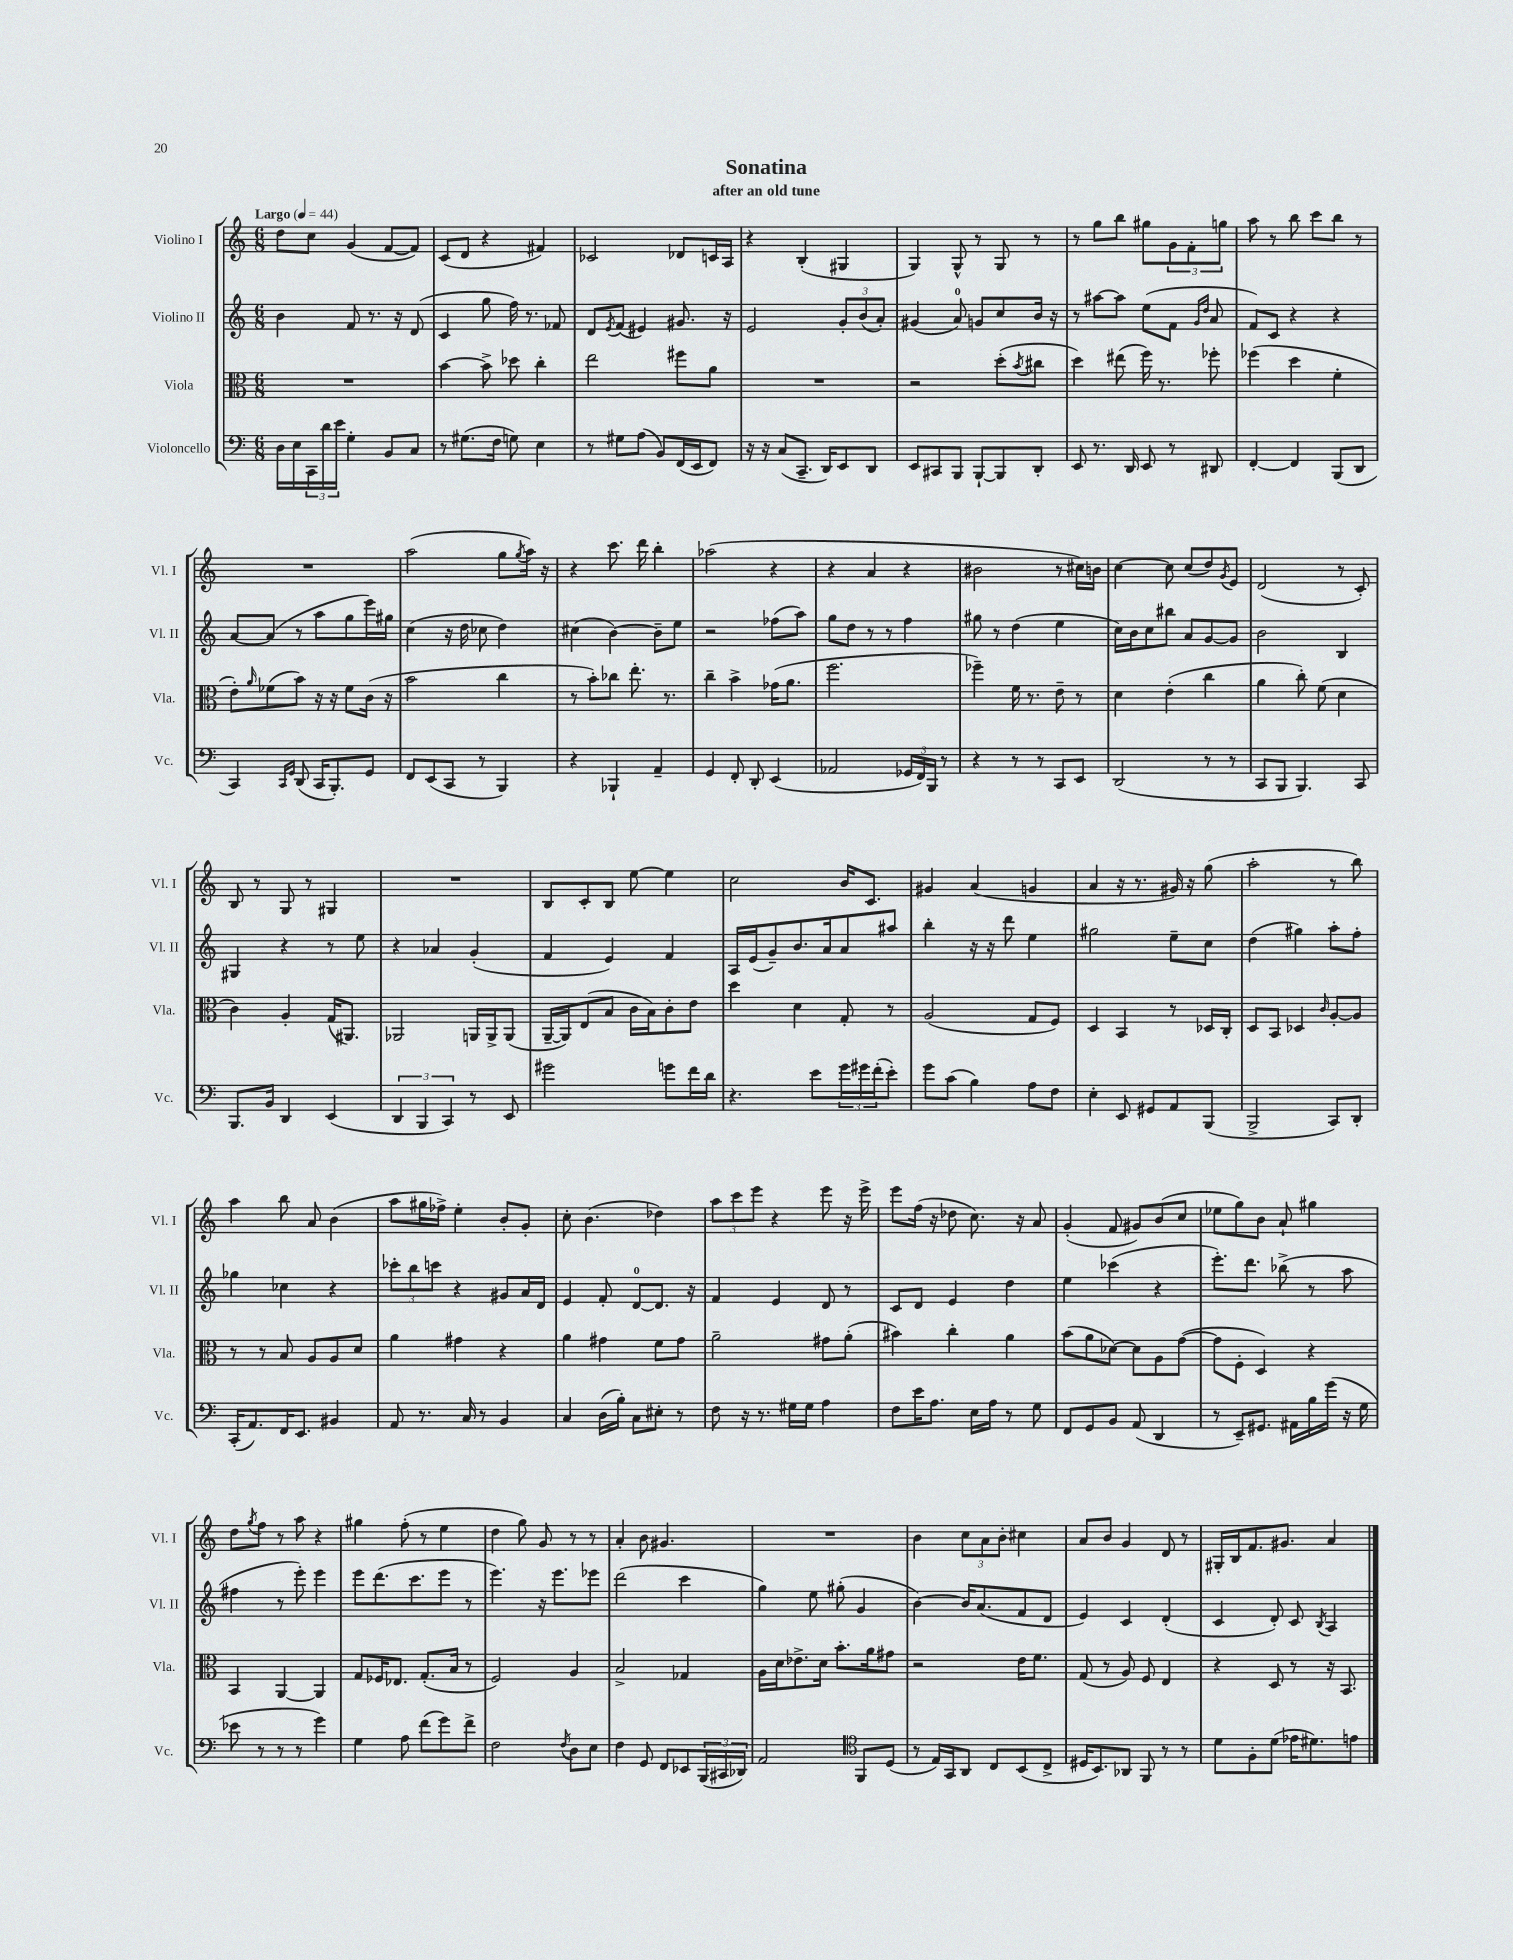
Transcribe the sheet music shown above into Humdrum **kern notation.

**kern	**kern	**kern	**kern
*part4	*part3	*part2	*part1
*staff4	*staff3	*staff2	*staff1
*I"Violoncello	*I"Viola	*I"Violino II	*I"Violino I
*I'Vc.	*I'Vla.	*I'Vl. II	*I'Vl. I
*clefF4	*clefC3	*clefG2	*clefG2
*k[]	*k[]	*k[]	*k[]
*M6/8	*M6/8	*M6/8	*M6/8
*MM44	*MM44	*MM44	*MM44
=1	=1	=1	=1
!	!	!	!LO:TX:a:B:t=Largo
16D\LL	2.r	4b\	8dd\L
16E\	.	.	.
24CC\	.	.	8cc\J
24d\	.	.	.
24e\JJ	.	.	.
4G'\	.	8f/	(4g/
.	.	8.r	.
8BB/L	.	.	[8f/L
.	.	16r	.
8C/J	.	(8d/	8f/J])
=2	=2	=2	=2
8r	[4b\	4c/	(8c/L
(8.G#X\L	.	.	8d/J
.	8b^\]	8gg\	4r
16F\Jk	.	.	.
8Gn\)	8dd-X\	16ff\)	.
.	.	8.r	.
4E\	4cc'\	.	4f#X/)
.	.	8f-X/	.
=3	=3	=3	=3
8r	2ee\	8d/L	2c-X/
.	.	8qe/	.
8G#X\L	.	(8f/J	.
(8A\J	.	4e#X/)	.
8BB/L)	.	.	.
(16FF/L	8ff#X\L	8.g#X/	8d-X/L
16EE/J	.	.	.
8FF/J)	8a\J	.	16cn/L
.	.	16r	16A/JJ
=4	=4	=4	=4
16r	2.r	2e/	4r
16r	.	.	.
(8C/L	.	.	.
8.CC~/J	.	.	(4B'/
16DD/KL)	.	.	.
8EE/	.	12g'/L	4G#X/
.	.	(12b/	.
8DD/J	.	.	.
.	.	12a'/J)	.
=5	=5	=5	=5
8EE/L	2r	(4g#X/	4G/)
8CC#X/	.	.	.
8BBB/J	.	8a/)	8G^^/
[8BBB`/L	.	8gn/L	8r
8BBB/]	(8dd'\L	8cc/	8G/
.	8qb/	.	.
8DD'/J	8cc#X\J	16b/Jk	8r
.	.	16r	.
=6	=6	=6	=6
8EE/	4dd\)	8r	8r
8.r	.	[8aa#X\L	8gg\L
.	(8ee#X\	8aa#\J]	8bb\J
16DD/	.	.	.
8EE/	16ff\)	(8ee\L	8gg#X\L
.	8.r	.	.
8r	.	8f\J	12g\
.	.	.	12f'\
.	.	16qqg/LL	.
.	.	16qqdd/JJ	.
8DD#X/	8ff-X'\	8a/	.
.	.	.	12ggn\J
=7	=7	=7	=7
[4FF'/	(4ff-X\	8f/L)	8aa\
.	.	8c/J	8r
4FF/]	4dd\	4r	8bb\
.	.	.	8ccc\L
(8BBB/L	4f'\	4r	8bb\J
8DD/J	.	.	8r
!!LO:LB:g=z
=8	=8	=8	=8
4CC/)	8e'\L)	[8a/L	2.r
.	16qqa/	.	.
.	(8f-X\	(8a/J]	.
16qqCC/LL	.	.	.
16qqGG/JJ	.	.	.
(8DD/	8b\J)	8r	.
16CC/KL	16r	8aa\L	.
8.BBB'/)	16r	.	.
.	8f-\L	8gg\	.
8GG/J	(16c\Jk	16eee\L)	.
.	16r	16gg#X\JJ	.
=9	=9	=9	=9
8FF/L	2b\	(4cc\	(2aa\
(8EE/	.	.	.
8CC/J	.	16r	.
.	.	16dd\	.
8r	.	8cc-X\	.
4BBB/)	4cc\	4dd\)	8gg\L
.	.	.	8qgg/
.	.	.	16aa\Jk)
.	.	.	16r
=10	=10	=10	=10
4r	8r	(4cc#X\	4r
.	8b'\L)	.	.
4BBB-X`/	8cc-X\J	[4b\)	8.ccc\
.	8.ee'\	.	.
.	.	.	16ddd\
4AA~/	.	8b~\L]	4bb'\
.	8.r	.	.
.	.	8ee\J	.
=11	=11	=11	=11
4GG/	4cc~\	2r	(2aa-X\
8FF'/	4b^\	.	.
8DD'/	.	.	.
(4EE/	(16g-X\KL	(8ff-X\L	4r
.	8.a\J	.	.
.	.	8aa\J)	.
=12	=12	=12	=12
2AA-X/	2.ff\	8gg\L	4r
.	.	8dd\J	.
.	.	8r	4a/
.	.	8r	.
24GG-X/LL	.	4ff\	4r
24FF/)	.	.	.
24BBB/JJ	.	.	.
8r	.	.	.
=13	=13	=13	=13
4r	4ff-X~\)	8gg#X\	2b#X\
.	.	8r	.
8r	16f\	(4dd\	.
.	8.r	.	.
8r	.	.	.
8CC/L	8e~\	4ee\	8r
8EE/J	8r	.	16cc#X\LL)
.	.	.	16bn\JJ
=14	=14	=14	=14
(2DD/	4d\	16cc\LL)	[4cc\
.	.	16b\J	.
.	.	8cc\	.
.	(4e'\	8bb#X\J	8cc\]
.	.	8a/L	(8cc/L
8r	4cc\	[8g/	8dd/)
.	.	.	8qg/
8r	.	8g/J]	8e/J
=15	=15	=15	=15
8CC/L	4a\	2b\	(2d/
8BBB/J	.	.	.
4.BBB/)	8cc'\)	.	.
.	(8f\	.	.
.	4d\	4B/	8r
8CC/	.	.	8c'/)
!!LO:LB:g=z
=16	=16	=16	=16
8.BBB/L	4c\)	4G#X/	8B/
.	.	.	8r
16BB/Jk	.	.	.
4DD/	4A'/	4r	8G/
.	.	.	8r
(4EE/	(16G/KL	8r	4G#X/
.	8.AA#X/J)	.	.
.	.	8ee\	.
=17	=17	=17	=17
6DD/	2AA-X/	4r	2.r
6BBB/	.	.	.
.	.	4a-X/	.
6CC/)	.	.	.
8r	16AAn/LL	(4g'/	.
.	16AA^/J	.	.
8EE/	(8AA/J	.	.
=18	=18	=18	=18
2g#X\	[16AA~/LL	4f/	8B/L
.	16AA/J])	.	.
.	(8E/	.	8c'/
.	8B/J	4e/)	8B/J
.	16c\LL	.	[8ee\
.	16B\J)	.	.
8gn\L	8c'\	4f/	4ee\]
16f\L	8e\J	.	.
16d\JJ	.	.	.
=19	=19	=19	=19
4.r	4dd\	16A/LL	2cc\
.	.	(16e/J	.
.	.	8g~/)	.
.	4d\	8.b/	.
8e\L	.	.	.
.	.	16a/k	.
24g\L	8G'/	8a/	16b/KL
24g#X\	.	.	.
.	.	.	8.c/J
(24f'\J	.	.	.
8e'\J)	8r	8aa#X/J	.
=20	=20	=20	=20
8g\L	(2A/	4bb'\	4g#X/
(8c\J	.	.	.
4B\)	.	16r	(4a/
.	.	16r	.
.	.	8ddd\	.
8A\L	8G/L	4ee\	4gn/
8F\J	8F/J)	.	.
=21	=21	=21	=21
4E'\	4D/	2gg#X\	4a/
8EE/	4BB/	.	16r
.	.	.	8.r
8GG#X/L	.	.	.
8AA/	8r	8ee~\L	16g#X/)
.	.	.	16r
(8BBB/J	16D-X/LL	8cc\J	(8gg\
.	16C'/JJ	.	.
=22	=22	=22	=22
2BBB^/	8D/L	(4dd\	2aa'\
.	8BB/J	.	.
.	4D-X/	4gg#X\)	.
.	16qqc/	.	.
8CC/L)	[8A'/L	8aa'\L	8r
8DD'/J	8A/J]	8ff'\J	8bb\)
!!LO:LB:g=z
=23	=23	=23	=23
(16CC'/KL	8r	4gg-X\	4aa\
8.AA/)	.	.	.
.	8r	.	.
16FF/K	8B/	4cc-X\	8bb\
8.EE/J	.	.	.
.	8A/L	.	8a/
4BB#X/	8A/	4r	(4b\
.	8d/J	.	.
=24	=24	=24	=24
8AA/	4a\	12ccc-X'\L	8aa\L
.	.	12bb\	.
8.r	.	.	16gg#X\L
.	.	12cccn\J	.
.	.	.	16ff-X^\JJ)
.	4g#X\	4r	4ee'\
16C/	.	.	.
8r	.	.	.
4BB/	4r	8g#X/L	8b'/L
.	.	16a/L	8g'/J
.	.	16d/JJ	.
=25	=25	=25	=25
4C/	4a\	4e/	8cc'\
.	.	.	(4.b\
(16D\LL	4g#X\	8f'/	.
16B'\JJ)	.	.	.
8C\L	.	[8d/L	.
8E#X'\J	8f\L	8.d/J]	4dd-X\)
8r	8g#\J	.	.
.	.	16r	.
=26	=26	=26	=26
8F\	2a~\	4f/	12aa\L
.	.	.	12ccc\
16r	.	.	.
.	.	.	12eee\J
8.r	.	.	.
.	.	4e/	4r
16G#X\LL	.	.	.
16G#\JJ	.	.	.
4A\	8g#X\L	8d/	8eee\
.	(8a'\J	8r	16r
.	.	.	16eee^\
=27	=27	=27	=27
8F\L	4b#X\)	8c/L	8eee\L
16e\K	.	8d/J	(16ff\Jk
8.A\J	.	.	16r
.	4cc'\	4e/	8dd-X\
16E\LL	.	.	8.cc\)
16A\JJ	.	.	.
8r	4a\	4dd\	.
.	.	.	16r
8G\	.	.	8a/
=28	=28	=28	=28
8FF/L	(8b\L	4ee\	(4g'/
8GG/	8a\	.	.
8BB/J	[8d-X\J)	(4ccc-X\	8f/
(8AA/	8d-\L]	.	8g#X/L)
4DD/	8A\	4r	(8b/
.	([8g\J	.	8cc/J
=29	=29	=29	=29
8r	8g\L]	8.eee'\L)	8ee-X\L
8EE~/L)	8F'\J	.	8gg\)
.	.	8.ddd\J	.
8.GG#X/J	4D/)	.	8b\J
.	.	(8bb-X^\	8a`/
16AA#X\LL	.	.	.
16B\	4r	8r	4gg#X\
(16g\JJ	.	.	.
16r	.	8aa\	.
16G\	.	.	.
!!LO:LB:g=z
=30	=30	=30	=30
8e-X\	4BB/	4ff#X\	8dd\L
.	.	.	8qgg/
8r	.	.	8ff\J
8r	[4AA/	8r	8r
8r	.	8eee'\)	8aa\
4g\)	4AA/]	4eee\	4r
=31	=31	=31	=31
4G\	8G/L	8eee\L	4gg#X\
.	16F-X/K	(8.ddd\	.
.	8.E-X/J	.	.
8A\	.	.	(8ff'\
.	.	8.ccc\	.
(8f\L	(8.G'/L	.	8r
8g\)	.	8eee\J	4ee\
.	16B/Jk	.	.
8f^\J	8r	8r	.
=32	=32	=32	=32
2F\	2F/)	4.eee\)	4dd\
.	.	.	8gg\)
.	.	16r	8g/
.	.	8.eee\L	.
8qF/	.	.	.
8D\L	4A/	.	8r
8E\J	.	8eee-X\J	8r
=33	=33	=33	=33
4F\	2B^/	(2ddd\	4a'/
8GG/	.	.	8b\
8FF/L	.	.	4.g#X/
8EE-X/	4G-X/	4ccc\	.
(24BBB/L	.	.	.
24CC#X/	.	.	.
24DD-X/JJ)	.	.	.
=34	=34	=34	=34
2AA/	16A\LL	4gg\)	2.r
.	16d\J	.	.
.	8.e-X^\	.	.
.	.	8ee\	.
.	16d\Jk	.	.
.	8.b'\L	(8gg#X'\	.
*clefC4	*	*	*
8FF/L	.	4g/	.
.	16a\k	.	.
(8D/J	8g#X\J	.	.
=35	=35	=35	=35
8r	2r	[4b\)	4b\
16E/LL)	.	.	.
16GG/J	.	.	.
8AA/J	.	16b/KL]	12cc\L
.	.	(8.a/	.
.	.	.	12a\
8C/L	.	.	.
.	.	.	12b'\J
(8BB/	16e\KL	8f/	4cc#X\
.	8.f\J	.	.
8C^/J	.	8d/J	.
=36	=36	=36	=36
16D#X/KL	(8G/	4e/)	8a/L
8.BB/)	.	.	.
.	8r	.	8b/J
8AA-X/J	8A/)	4c/	4g/
8FF/	8F/	.	.
8r	4E/	(4d'/	8d/
8r	.	.	8r
=37	=37	=37	=37
8d\L	4r	4c/	16G#X'/LL
.	.	.	16B/J
8F'\	.	.	8.f/
(8d\J	8D/	8d'/)	.
.	.	.	8.g#X/J
16e-X\KL	8r	8c/	.
8.d#X\)	.	.	.
.	.	8qB/	.
.	16r	4A/	4a/
.	8.BB/	.	.
8en\J	.	.	.
==	==	==	==
*-	*-	*-	*-
